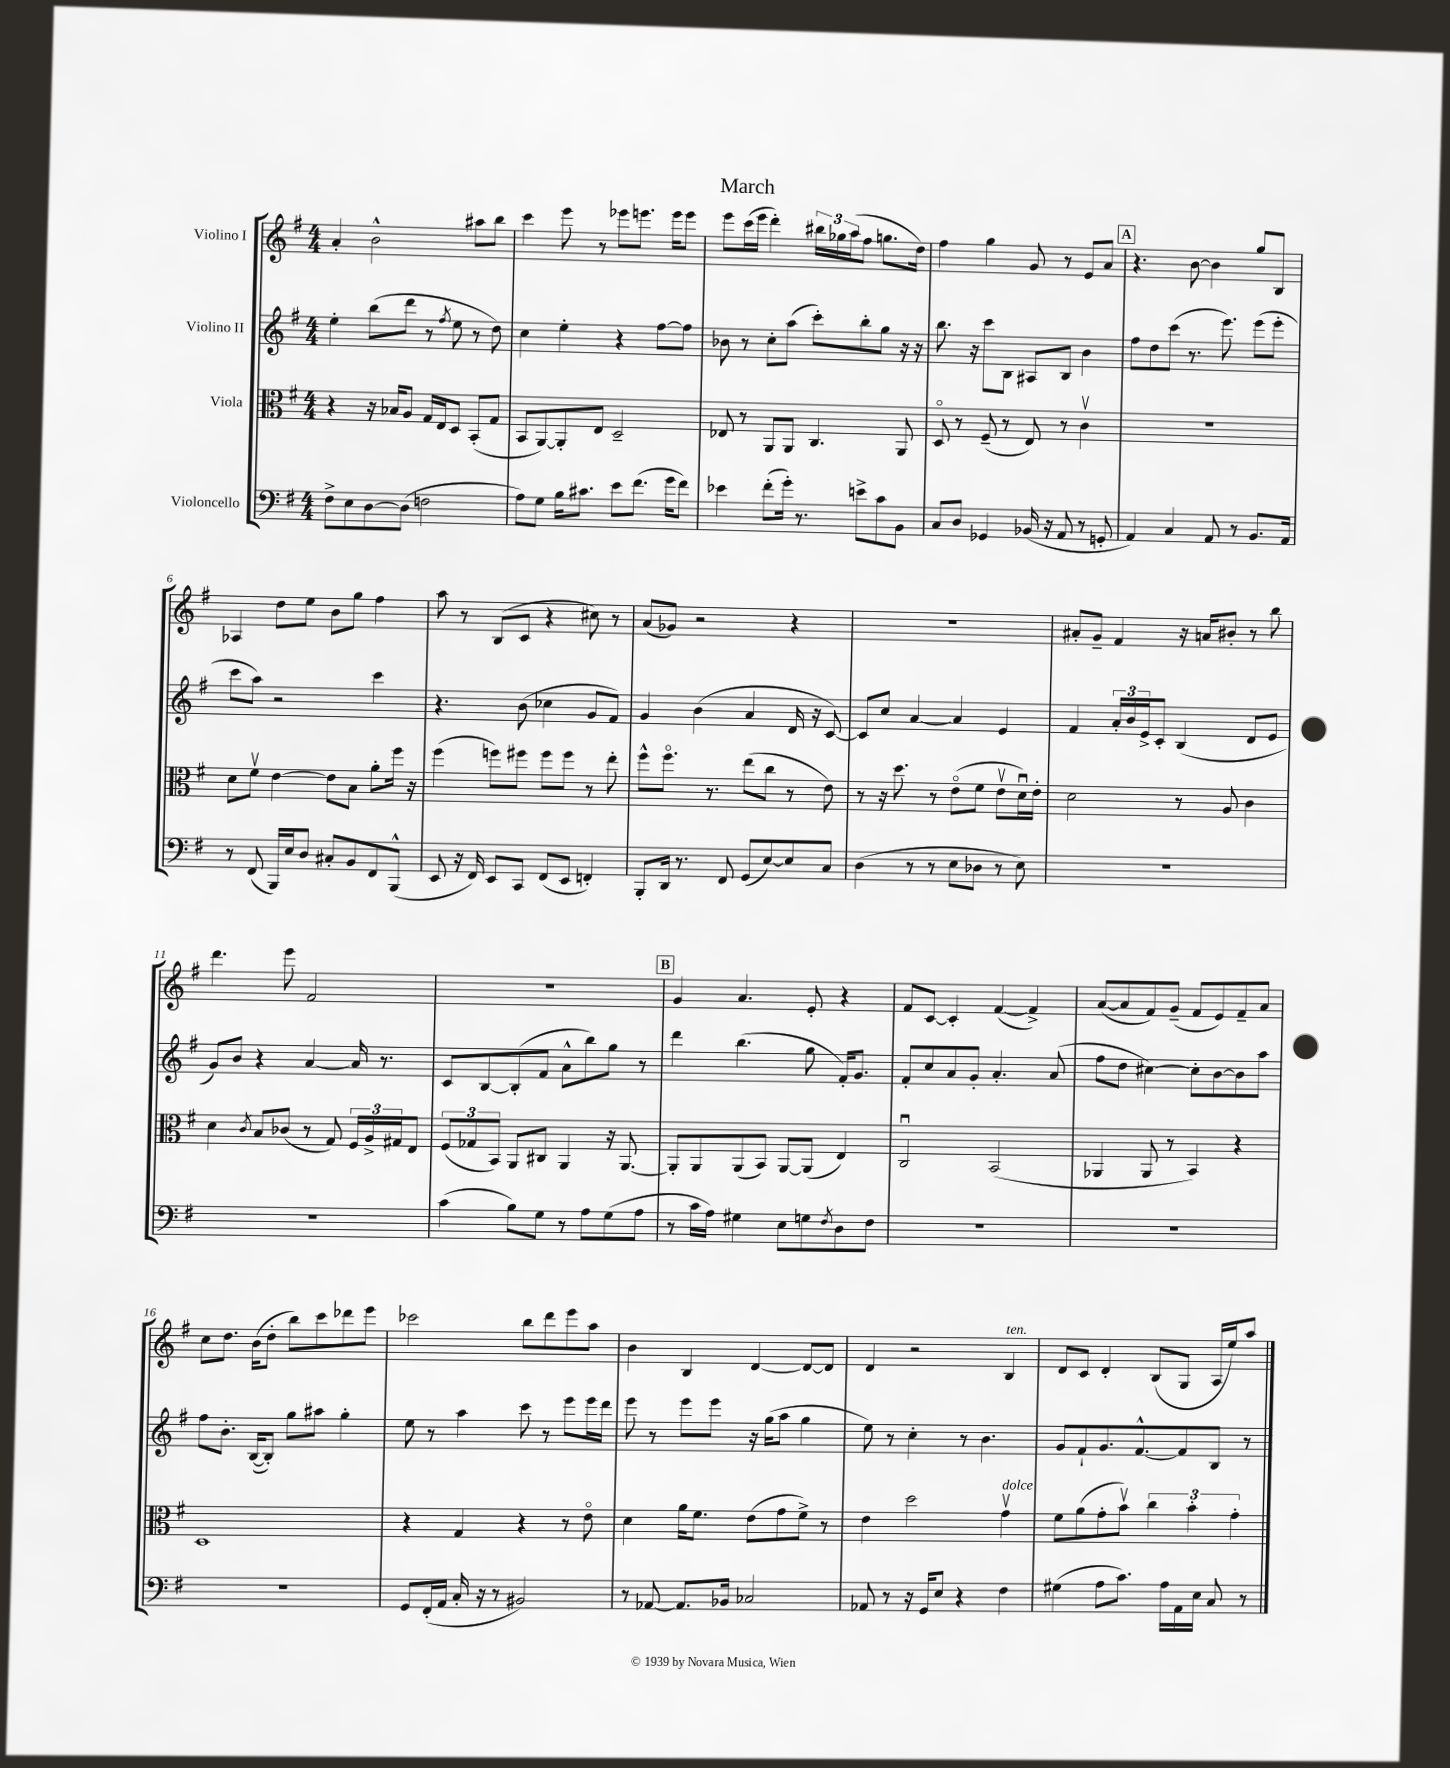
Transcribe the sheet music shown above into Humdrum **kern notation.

**kern	**kern	**kern	**kern
*part4	*part3	*part2	*part1
*staff4	*staff3	*staff2	*staff1
*I"Violoncello	*I"Viola	*I"Violino II	*I"Violino I
*clefF4	*clefC3	*clefG2	*clefG2
*k[f#]	*k[f#]	*k[f#]	*k[f#]
*M4/4	*M4/4	*M4/4	*M4/4
=1	=1	=1	=1
8F#^\L	4r	4ee'\	4a'/
8E\	.	.	.
[8D\	16r	(8bb\L	2b^^\
.	16B-X/KL	.	.
(8D\J]	8A/J	8ddd\J	.
2Fn\	16G/LL	8r	.
.	16E/J	.	.
.	.	8qff#/	.
.	8D/J	8ee\	.
.	(8BB'/L	8r	8aa#X\L
.	8G/J	8dd\)	8bb\J
=2	=2	=2	=2
8A\L)	8BB/L	4cc\	4ccc\
8G\J	[8AA/)	.	.
16B\KL	8AA'/]	4ee'\	8eee\
8.c#X\J	.	.	.
.	8E/J	.	8r
8e\L	2D~/	4r	8eee-X\L
(8.f#\J	.	.	8.eeen\J
.	.	[8ff#\L	.
16g\KL	.	.	16eee\KL
8f#\J)	.	8ff#\J]	8eee\J
=3	=3	=3	=3
4e-X\	8E-X/	8b-X\	8eee\L
.	8r	8r	(16ccc\L
.	.	.	16eee\JJ
(8f#'\L	8AA/L	8cc'\L	4ddd'\)
16g'\Jk)	8AA/J	(8aa\J	.
8.r	.	.	.
.	4.C/	8ccc'\L)	24bb#X\LL
.	.	.	24gg-X\
.	.	.	(24aa\J
8en^\L	.	8bb'\	8ff#\J
8c\	.	8gg\J	8.ggn\L
8BB\J	8AA/	16r	.
.	.	16r	16dd\Jk)
=4	=4	=4	=4
8C/L	8D/	8.bb\	4ff#\
8D/J	8r	.	.
.	.	16r	.
4GG-X/	(8F#~/	8ccc\L	4gg\
.	8r	8B\J	.
(16BB-X/	8E/)	8A#X/L	8g/
16r	.	.	.
8AA/	8r	8B/J	8r
8r	4cv\	4b\	8e/L
8GGn'/	.	.	8a/J
!!LO:REH:place=s1:t=A
=5	=5	=5	=5
4AA/)	1r	8ff#\L	4.r
.	.	8dd\	.
4C/	.	(8ccc\J	.
.	.	8.r	[8b\
8AA/	.	.	4b\]
.	.	8.eee\)	.
8r	.	.	.
8.BB/L	.	(8eee\L	8gg/L
.	.	8eee'\J	8B/J
16AA/Jk	.	.	.
!!LO:LB:g=z
=6	=6	=6	=6
8r	8d\L	8ccc\L	4A-X/
(8FF#/	8f#v\J	8aa\J)	.
16BBB/LL)	[4e\	2r	8dd\L
16E/J	.	.	.
8D/J	.	.	8ee\J
8C#X'/L	8e\L]	.	8b\L
8BB/	8B\J	.	8gg\J
8FF#/	8a'\L	4ccc\	4ff#\
(8BBB^^/J	16ff#\Jk	.	.
.	16r	.	.
=7	=7	=7	=7
8EE/	(4ff#\	4.r	8aa\
16r	.	.	8r
16FF#/)	.	.	.
8EE/L	8ffn\L)	.	(8B/L
8CC/J	8ff#X\J	(8b\	8c/J
(8FF#/L	8ff#\L	4cc-X\	4r
8EE/J	8ff#\J	.	.
4FFn'/)	8r	8g/L	8cc#X\)
.	8ee'\	8f#/J)	8r
=8	=8	=8	=8
8BBB'/L	8ff#^^\L	4g/	(8a/L
16DD/Jk	8.ff#\J	.	8g-X/J)
8.r	.	.	.
.	.	(4b\	2r
.	8.r	.	.
8FF#/	.	.	.
(8GG/L	(8ee\L	4a/	.
[8E/)	8cc\J	.	.
8E/]	8r	16d/	4r
.	.	16r	.
8C/J	8e\)	[8c/)	.
=9	=9	=9	=9
(4D\	8r	8c/L]	1r
.	16r	8cc/J	.
.	8.dd\	.	.
8r	.	[4a/	.
8r	8r	.	.
8E\L	(8e\L	4a/]	.
8D-X\J	8f#\J	.	.
8r	8ev\L	4e/	.
8E\)	16du\L)	.	.
.	16e'\JJ	.	.
=10	=10	=10	=10
1r	2d\	4f#/	8a#X'/L
.	.	.	8g~/J
.	.	24a'/LL	4f#/
.	.	24b/	.
.	.	24e^/J	.
.	.	8c'/J	.
.	8r	(4B/	16r
.	.	.	16an/KL
.	8A/	.	8b#X'/J
.	4c\	8d/L	8r
.	.	8e/J	8bb\
!!LO:LB:g=z
=11	=11	=11	=11
1r	4d\	8g/L)	4.ddd\
.	.	8b/J	.
.	8qc/	.	.
.	8B/L	4r	.
.	(8c-X/J	.	8eee\
.	8r	[4a/	2f#/
.	8G/)	.	.
.	24F#/LL	16a/]	.
.	24A^/	.	.
.	.	8.r	.
.	24G#X/J	.	.
.	8E/J	.	.
=12	=12	=12	=12
(4c\	(12F#/L	8c/L	1r
.	12G-X/	.	.
.	.	[8B/	.
.	12BB/J)	.	.
8B\L)	8AA/L	(8B'/]	.
8G\J	8C#X/J	8f#/J	.
8r	4AA/	8a^^\L	.
8A\L	.	8bb\)	.
(8G\	16r	8gg\J	.
.	[8.AA/	.	.
8A\J	.	8r	.
!!LO:REH:place=s1:t=B
=13	=13	=13	=13
8r	8AA'/L]	4ddd\	4g/
16c\LL	8AA/	.	.
16A\JJ)	.	.	.
4G#X\	(8AA/	(4.bb\	4.a/
.	8BB/J)	.	.
8E\L	[8AA/L	.	.
8Gn\	(8AA/J]	8gg\	8e'/
8qF#/	.	.	.
8D\	4E/)	16f#'/KL)	4r
.	.	8.g/J	.
8F#\J	.	.	.
=14	=14	=14	=14
1r	2Cu/	8f#'/L	8f#/L
.	.	8cc/	[8c/J
.	.	8a/	4c'/]
.	.	8g'/J	.
.	(2BB/	4.a'/	([4f#/
.	.	.	4f#^/])
.	.	(8a/	.
=15	=15	=15	=15
1r	4AA-X/	8ff#\L	([8a/L
.	.	8dd\J	8a/]
.	8AA-/	[4cc#X\)	8f#/)
.	8r	.	(8g~/J
.	4BB/)	8cc#'\L]	8f#/L
.	.	[8b\	8e/)
.	4r	8b\]	8f#~/
.	.	8aa\J	8a/J
!!LO:LB:g=z
=16	=16	=16	=16
1r	1D	8ff#\L	8cc\L
.	.	8.b'\J	8.dd\J
.	.	([16B/KL	(16b\KL
.	.	8B'/J])	8dd'\J
.	.	8gg\L	8bb\L)
.	.	8aa#X\J	8ccc\
.	.	4gg'\	8ddd-X\
.	.	.	8eee\J
=17	=17	=17	=17
8GG/L	4r	8ee\	2ccc-X\
(16FF#'/L	.	8r	.
16AA/JJ	.	.	.
16C'/	4G/	4aa\	.
16r	.	.	.
8r	.	.	.
2BB#X/)	4r	8ccc\	8bb\L
.	.	8r	8ddd\
.	8r	8eee\L	8eee\
.	8e\	16eee\L	8aa\J
.	.	16ddd\JJ	.
=18	=18	=18	=18
8r	4d\	8eee\	4b\
[8AA-X/	.	8r	.
8.AA-/L]	16a\KL	8eee\L	4B/
.	8.f#\J	.	.
.	.	8eee\J	.
16BB-X/Jk	.	.	.
2C-X/	(8e\L	16r	[4d/
.	.	(16gg\KL	.
.	8g\	8aa\J	.
.	8f#^\J)	4gg\	8d/L_
.	8r	.	8d/J]
=19	=19	=19	=19
8AA-X/	4e\	8ee\)	4d/
8r	.	8r	.
16r	2dd\	4cc'\	2r
16GG/KL	.	.	.
8E/J	.	.	.
4r	.	8r	.
.	.	4.b\	.
!	!	!	!LO:TX:a:i:t=ten.
!	!LO:TX:a:i:t=dolce	!	!
4F#\	4gv\	.	4B/
=20	=20	=20	=20
(4G#X\	8f#\L	8g/L	8d/L
.	(8a\	8f#`/	8c/J
8A\L	8g'\	8.g/	4d'/
8.c\J)	8bv\J)	.	.
.	.	[8.f#^^/	.
.	6cc\	.	(8B/L
16A\LL	.	.	.
16AA\	.	8f#/]	8G/J
.	6b'\	.	.
16E\JJ	.	.	.
8C/	.	8B/J	16A/LL
.	.	.	16ee/J)
.	6g'\	.	.
8r	.	8r	8aa/J
==	==	==	==
*-	*-	*-	*-
